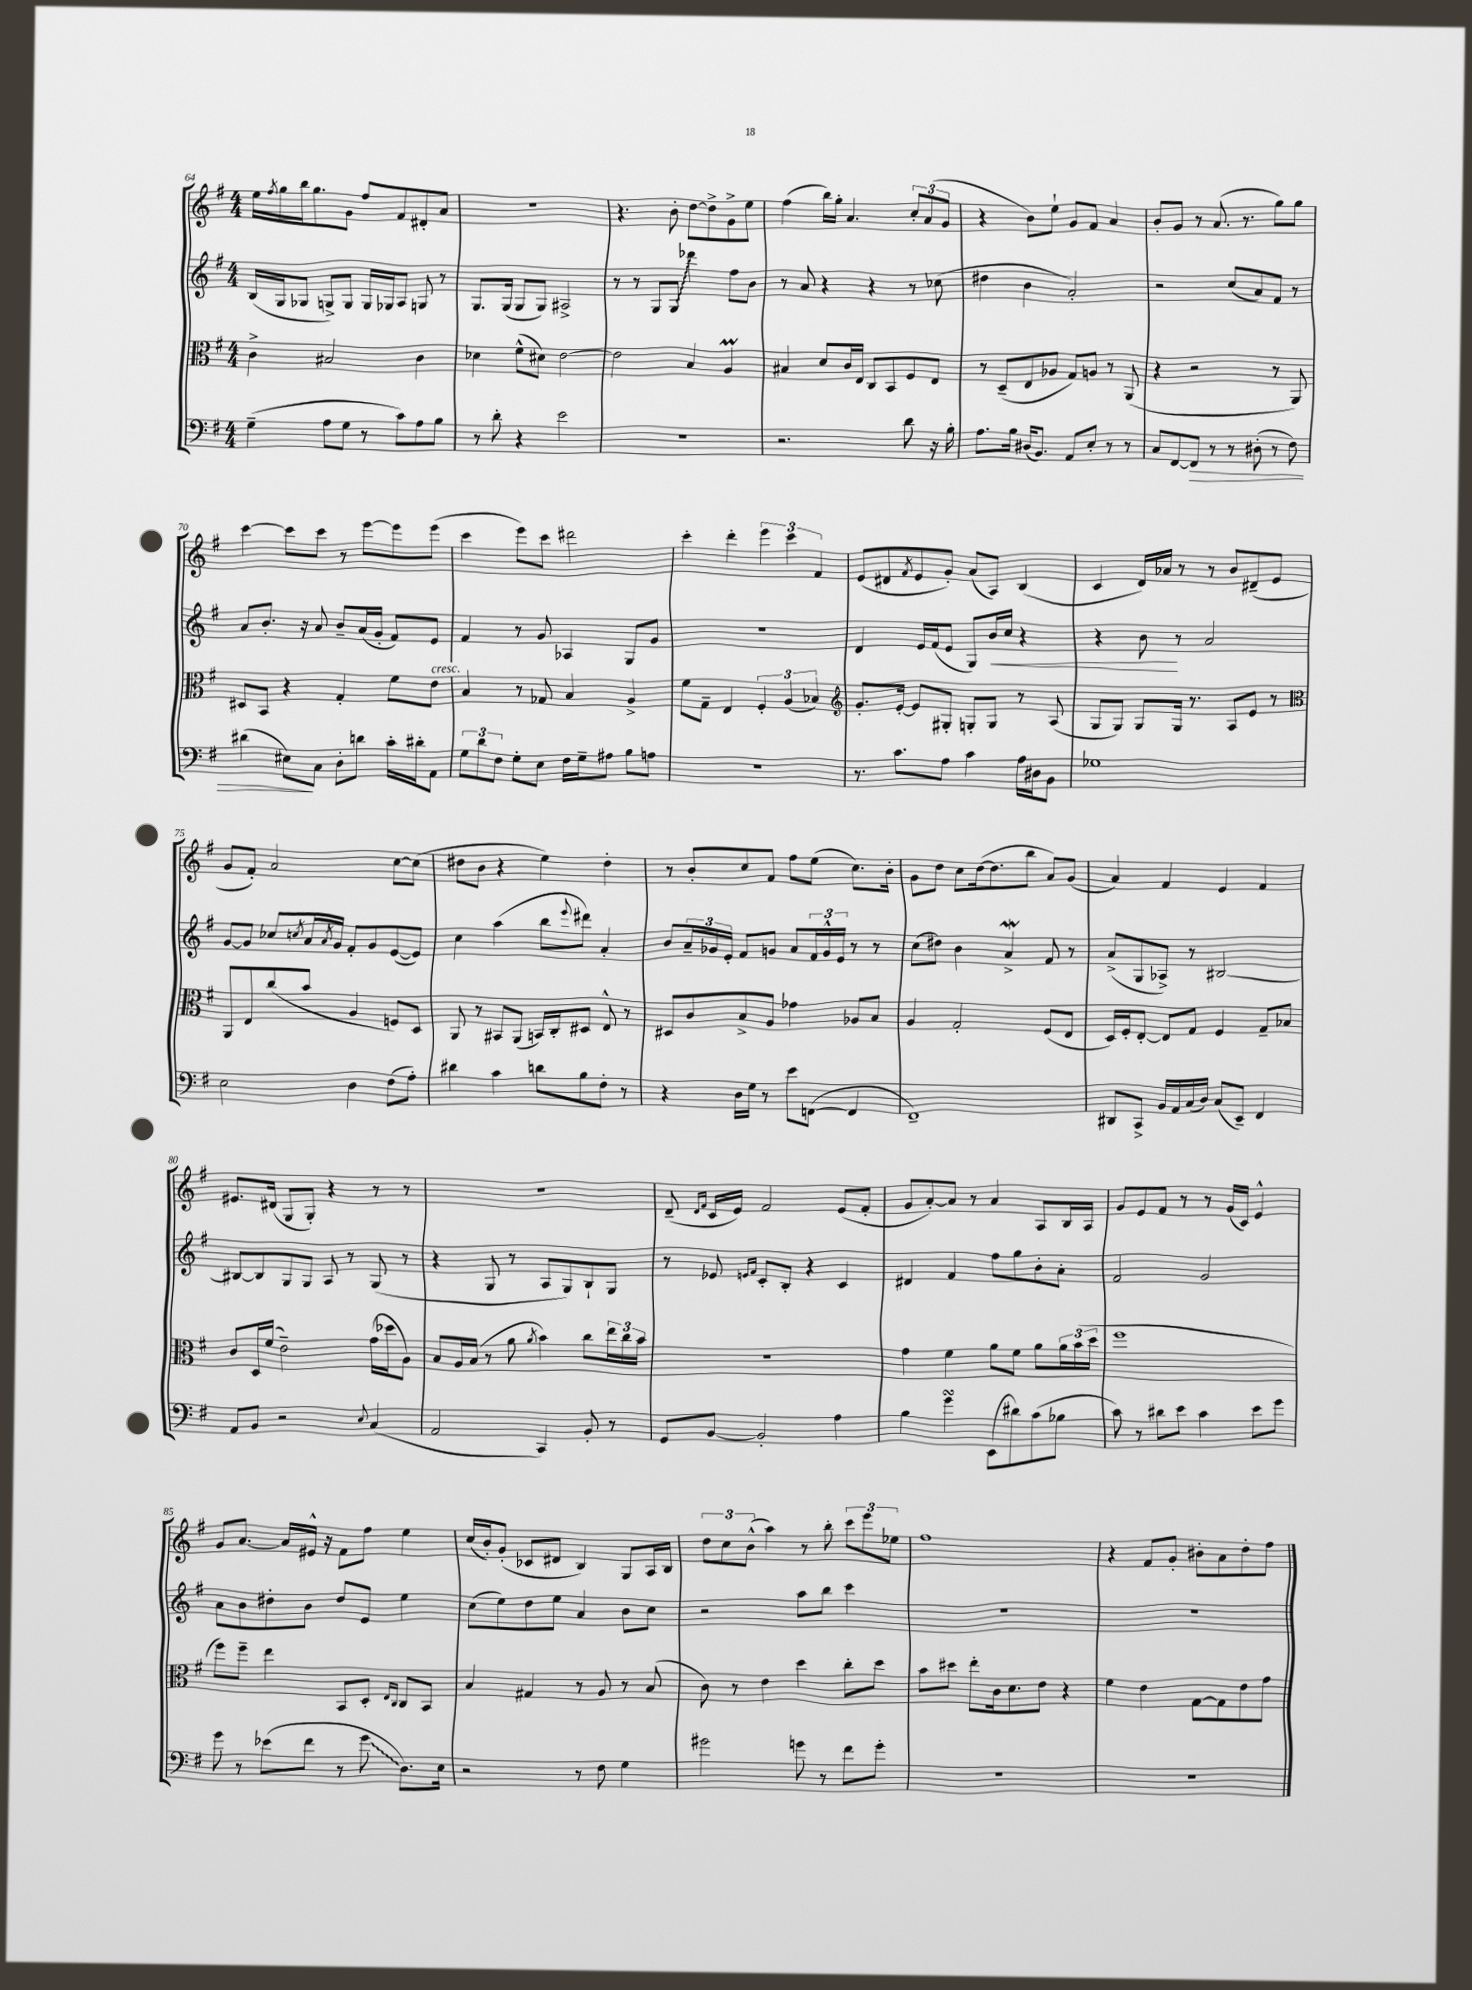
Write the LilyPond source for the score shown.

<<
\new StaffGroup <<
\new Staff = "s0" {
    \clef treble \key g \major \numericTimeSignature \time 4/4
    e''16 \acciaccatura { fis''8 } g''16 b''16 g''8. g'8 fis''8 fis'8 dis'8-. a'8 |
    R1 |
    r4. b'8-. d''8~ d''8-> g'8-> e''8 |
    fis''4( b''16) g''16-. a'4. \tuplet 3/2 { c''8-. a'8( g'8 } |
    r4 b'8) e''8-! g'8 fis'8 a'4 |
    b'8-. g'8 r8 a'8.( r8. g''8) g''8 |
    c'''4~ c'''8 c'''8 r8 e'''8~ e'''8 e'''8( |
    c'''4 e'''8) c'''8 dis'''2 |
    c'''4-. d'''4-. \tuplet 3/2 { e'''4 c'''4 fis'4 } |
    e'8( dis'8 \acciaccatura { fis'8 } e'8 g'8-.) a'8( a8) b4( |
    c'4 d'16) aes'16 r8 r8 b'8 dis'8--( e'8 |
    g'8 fis'8-.) a'2 c''8~ c''8( |
    dis''8 b'8 r4 e''4) dis''4-. |
    r8 b'8-. c''8 fis'8 fis''8 e''8( c''8.) b'16-. |
    g'8 d''8 c''8 d''16~( d''8. b''8 a'8) g'8( |
    a'4) fis'4 e'4 fis'4 |
    eis'8. dis'16( g8 g8-.) r4 r8 r8 |
    R1 |
    d'8--( \grace { d'16 fis'16 } c'16 e'16) fis'2 e'8( fis'8-. |
    g'8 a'8~-.) a'8 r8 a'4 a8 b16 a16 |
    g'8 e'8 fis'8 r8 r8 g'16( c'16) e'4-^ |
    g'8 a'8.~ a'16 eis'16-^ r16 fis'8 fis''8 e''4 |
    c''16( b'16-.) g'8-.( ces'8 dis'8 b4) g8 a16 b16 |
    \tuplet 3/2 { d''8 c''8 b'8-^( } a''4) r8 b''8-. \tuplet 3/2 { c'''8 e'''8 ees''8 } |
    fis''1 |
    r4 fis'8 g'8-. bis'8-. a'8 d''8-. fis''8 \bar "|." |
}
\new Staff = "s1" {
    \clef treble \key g \major \numericTimeSignature \time 4/4
    b16( g16 ges8 g8->) g8 g16 ges16 a8 g8 r8 |
    g8. g16( g8 g8) ais2-> |
    r8 r8 g8 \once \override Glissando.style = #'zigzag g8\glissando des'''4 fis''8 b'8 |
    r8 a'8 r4 r4 r8 ces''8( |
    dis''4 b'4 a'2-.) |
    r2 c''8( a'8) fis'8 r8 |
    a'8 b'8.-. r16 a'8 b'8-- a'16( g'16-. fis'8) e'8 |
    fis'4 r8 g'8 aes4 g8 g'8 |
    r1 |
    d'4 e'16 fis'16( e'8 g8) b'16\< c''16 r4 |
    r4 b'8\! r8 a'2 |
    g'8~ g'8 ces''8 \acciaccatura { c''8 } a'16 \acciaccatura { a'8 } g'16 fis'8-. g'8 e'8~( e'8) |
    c''4 a''4( b''8 \appoggiatura { e'''8 } dis'''8) a'4-. |
    b'8 \tuplet 3/2 { a'16-- ges'16 e'16-. } fis'8 g'8 a'8 \tuplet 3/2 { fis'16 g'16-^ e'16 } r8 r8 |
    c''8( dis''8) b'4 a'4->\mordent fis'8 r8 |
    a'8->( g8 aes8->) r8 bis2~ |
    bis8~ bis8 g8 g8 a8 r8 g8( r8 |
    r4 g8 r8 a8 g8) b8-! g8 |
    r8 ees'8 \grace { e'16 fis'16 } c'8-. b8-. r4 c'4 |
    dis'4 fis'4 fis''8 g''8 b'8-. a'8-. |
    fis'2 g'2 |
    a'8 b'8 dis''8-. b'8 dis''8 e'8 e''4 |
    c''8( e''8) d''8 e''8 a'4 b'8 c''8 |
    r2 a''8 b''8 c'''4 |
    R1 |
    R1 \bar "|." |
}
\new Staff = "s2" {
    \clef alto \key g \major \numericTimeSignature \time 4/4
    c'4-> bis2 c'4 |
    des'4 fis'8-^( dis'8) e'2~ |
    e'2 b4 a4\prall |
    bis4 d'8 c'16 e16 c8 b,8 fis8 e8 |
    r8 d8--( e8 aes8 g8) a8 r8 a,8( |
    r4 r2 r8 a,8) |
    dis8 b,8 r4 g4-. fis'8 e'8^\markup { \italic "cresc." } |
    b4 r8 ges8 b4 a4-> |
    fis'8 g8-- e4 \tuplet 3/2 { fis4-. a4( bes4) } |
    \clef treble g'8.-. e'16~-. e'8 gis8-. g8-. g8 r8 a8( |
    g8 g8) g8 g16 r8. a8 e'8 r8 |
    \clef alto a,8 e8 c''8( b'8 a4 f8) d8 |
    a,8 r8 bis,8 a,8( b,16) c16-. dis8 e8-^ r8 |
    dis8 c'8 b8-> a8 ges'4 aes8 b8 |
    a4 g2-. fis8( e8 |
    d16) fis16-. e8~-. e8 g8 fis4 g8-- bes8 |
    c'8 d16 fis'16( e'2--) g'16( des''16 a8) |
    b8 a16 b16( r8 a'8 \acciaccatura { a'8 } b'4) c''8 \tuplet 3/2 { e''16 c''16 b'16 } |
    r1 |
    g'4 fis'4 a'8 fis'8 a'8 \tuplet 3/2 { a'16 b'16( d''16 } |
    fis''1 |
    fis''8) fis''8-- e''4 b,8 d8-. \grace { e16 c16 } c8 b,8 |
    b4 gis4 r8 a8 r8 b8( |
    c'8) r8 e'4 d''4 c''8-. d''8 |
    b'8 dis''8 e''8-. c'16 d'8. e'8 r4 |
    fis'4 e'4 g8~ g8 e'8 g'8 \bar "|." |
}
\new Staff = "s3" {
    \clef bass \key g \major \numericTimeSignature \time 4/4
    g4--( a8 g8 r8 c'8) a8 b8 |
    r8 d'8-. r4 e'2 |
    R1 |
    r2. d'8 r16 b16-. |
    a8. b16 dis16( b,8.) a,8 e8-. r8 r8 |
    c8 fis,8~ fis,8\> r8 r8 dis8-.( r8 fis8) |
    dis'4( eis8\!) c8 d8-. d'8 c'16-. dis'16-. a,8 |
    \tuplet 3/2 { g8 d'8 fis8 } g8-. e8 fis16 g16-- ais8 b8 a8 |
    R1 |
    r8. c'8. a8 c'4 a16 dis16 b,8 |
    ges1 |
    e2 d4 fis8( a8-.) |
    dis'4 c'4 d'8 b8 fis8-. r8 |
    r4 d16 g16 r8 e'8 f,8~( f,4 |
    fis,1--) |
    dis,8 c,8-> b,16 a,16 c16( d16) c8( e,8--) fis,4 |
    a,8 b,8 r2 \appoggiatura { e8 } c4( |
    a,2 c,4) b,8-. r8 |
    g,8 b,8~ b,2-. a4 |
    b4 g'4\turn e,8( dis'8) c'8( bes8 |
    c'8) r8 dis'8 e'8 c'4 e'8 g'8 |
    g'8 r8 ees'8( fis'8 r8 \once \override Glissando.style = #'zigzag g'8\glissando d8.) e16 |
    r2 r8 fis8 g4 |
    gis'2 g'8 r8 fis'8 g'8-. |
    R1 |
    R1 \bar "|." |
}
>>
>>
\layout { \context { \Score currentBarNumber = #64 } }
